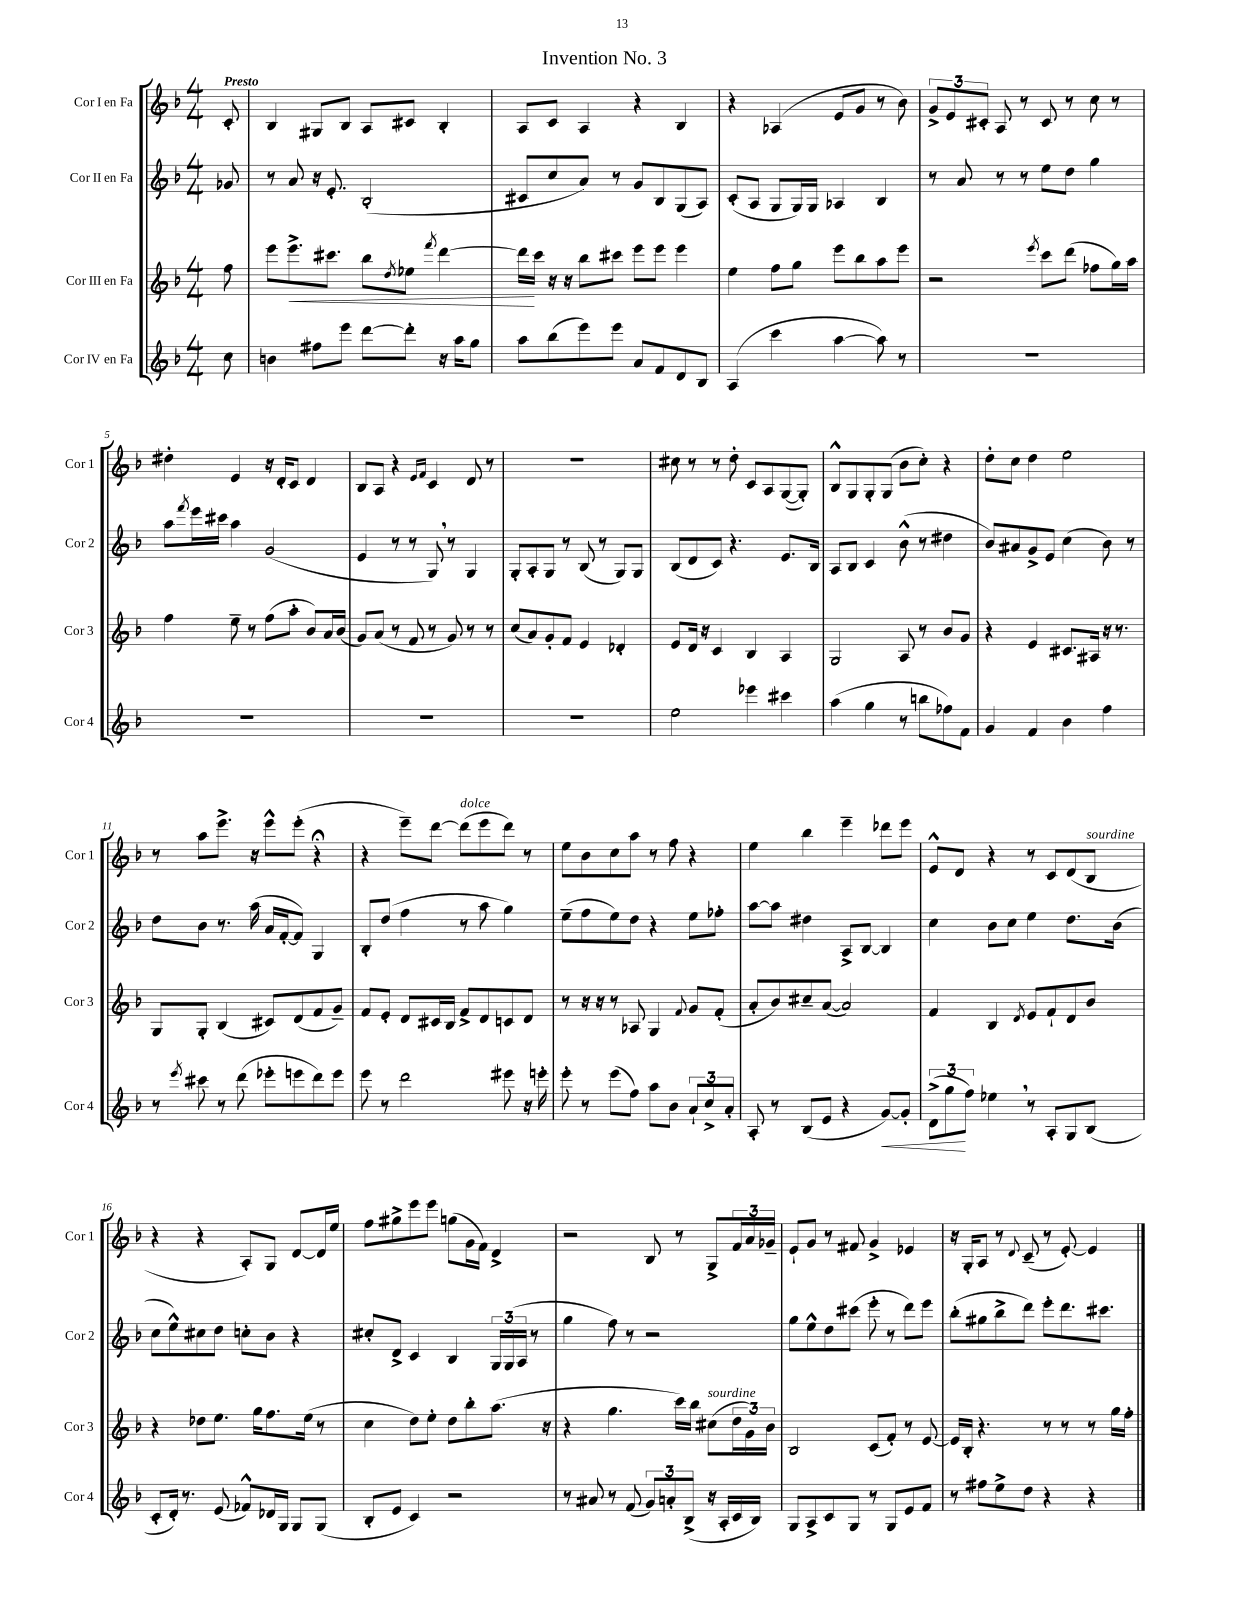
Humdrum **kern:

**kern	**kern	**kern	**kern
*staff4	*staff3	*staff2	*staff1
*clefG2	*clefG2	*clefG2	*clefG2
*k[b-]	*k[b-]	*k[b-]	*k[b-]
*M4/4	*M4/4	*M4/4	*M4/4
8cc\	8ff\	8g-/	8c'/
=	=	=	=
4b\	8eee\L	8r	4B-/
.	8.eee^\	8a/	.
8ff#\L	.	16r	8G#/L
.	8.ccc#\J	8.e'/	.
8eee\J	.	.	8B-/J
[8ddd\L	8bb-\L	(2B-'/	8A/L
.	8qdd/	.	.
8ddd'\]J	8ee-\J	.	8c#/J
.	8qfff/	.	.
16r	[4ddd\	.	4B-'/
16aa\LK	.	.	.
8gg\J	.	.	.
=	=	=	=
8aa\L	16ddd\]LL	8c#/L	8A/L
.	16ccc\JJ	.	.
(8bb-\	16r	8cc/	8c/J
.	16r	.	.
8eee\)	8bb-\L	8a/J)	4A/
8eee\J	8ccc#\J	8r	.
8a/L	8eee\L	8g/L	4r
8f/	8eee\J	8B-/	.
8d/	4eee\	(8G/	4B-/
8B-/J	.	8A/J)	.
=	=	=	=
(4A/	4ee\	(8c'/L	4r
.	.	8A/J	.
4ccc\	8ff\L	8G/L	(4A-/
.	8gg\J	16G/L)	.
.	.	16G/JJ	.
[4aa\	8eee\L	4A-/	8e/L
.	8bb-\	.	8g/J
8aa\])	8aa\	4B-/	8r
8r	8eee\J	.	8b-\)
=	=	=	=
1r	2r	8r	12g^/L
.	.	.	12e/
.	.	8a/	.
.	.	.	12c#'/J
.	.	8r	8A/
.	.	8r	8r
.	8qeee/	.	.
.	8ccc\L	8ee\L	8c#/
.	(8ddd\J	8dd\J	8r
.	8ff-\L	4gg\	8cc\
.	16gg\L)	.	8r
.	16aa\JJ	.	.
=	=	=	=
1r	4ff\	8aa\L	4dd#'\
.	.	8qfff/	.
.	.	16eee\L	.
.	.	16ccc#\JJ	.
.	8ee~\	4aa\	4e/
.	8r	.	.
.	(8ff\L	(2g/	16r
.	.	.	16d'/LK
.	8aa'\J	.	8c/J
.	8b-/L)	.	4d/
.	16a/L	.	.
.	(16b-/JJ	.	.
=	=	=	=
1r	8g/L)	4e/	8B-/L
.	(8a/J	.	8A/J
.	8r	8r	4r
.	8f/	8r	.
.	.	.	16qqe/LL
.	.	.	16qqf/JJ
.	8r	8G/)	4c/
.	8g/)	8r	.
.	8r	4G/	8d/
.	8r	.	8r
=	=	=	=
1r	(8cc/L	8G'/L	1r
.	8a/)	8A'/	.
.	8g'/	8G/J	.
.	8f/J	8r	.
.	4e/	(8B-/	.
.	.	8r	.
.	4d-'/	8G/L)	.
.	.	8G/J	.
=	=	=	=
2ee\	8e/L	(8B-/L	8cc#\
.	16d/Jk	8d/	8r
.	16r	.	.
.	4c/	8c/J)	8r
.	.	4.r	8dd'\
4eee-\	4B-/	.	8c/L
.	.	.	8A/
4ccc#\	4A/	8.e/L	([8G/
.	.	.	8G'/]J)
.	.	16B-/Jk	.
=	=	=	=
(4aa\	2G/	8A/L	8B-^^/L
.	.	8B-/J	8G/
4gg\	.	4c/	8G'/
.	.	.	(8G/J
8r	8A/	(8b-^^\	8b-\L
8bb\L	8r	8r	8cc'\J)
8ff-\)	8b-/L	4dd#\	4r
8f\J	8g/J	.	.
=	=	=	=
4g/	4r	8b-/L)	8dd'\L
.	.	8a#/	8cc\J
4f/	4e/	8g^/	4dd\
.	.	8e/J	.
4b-\	8.c#/L	(4cc\	2ee\
.	16A#/Jk	.	.
4ff\	16r	8b-\)	.
.	8.r	.	.
.	.	8r	.
=	=	=	=
8r	8G/L	8dd\L	8r
8qeee/	.	.	.
8ccc#\	8G'/J	8b-\J	8aa\L
8r	(4B-/	8.r	8.eee^\J
(8ddd\	.	.	.
.	.	(16aa\	16r
8eee-'\L	8c#/L)	16a/LL	8eee^^\L
.	.	[16f'/J	.
8eee\	(8d/	8f/]J)	(8eee'\J
8ddd\)	8f/	4G/	4r;
8eee\J	8g~/J)	.	.
=	=	=	=
8eee\	8f/L	8B-'/L	4r
8r	8e'/J	(8dd/J	.
2ddd\	8d/L	4ff\	8eee~\L)
.	16c#/L	.	[8ddd\J
.	16B-/JJ	.	.
.	8f^/L	8r	(8ddd\]L
.	8d/	8aa\	8eee\
8eee#\	8c/	4gg\)	8ddd\J)
16r	8d/J	.	8r
16eee'\	.	.	.
=	=	=	=
8eee'\	8r	(8ee~\L	8ee\L
8r	16r	8ff\	8b-\
.	16r	.	.
(8eee\L	8r	8ee\)	8cc\
8ff\J)	8A-/	8dd\J	8aa\J
8aa\L	4G/	4r	8r
8b-\J	.	.	8ff\
.	8qqf/	.	.
12a`/L	8g/L	8ee\L	4r
12cc^/	.	.	.
.	(8f'/J	8ff-'\J	.
12a'/J	.	.	.
=	=	=	=
8A'/	8a'/L	[8aa\L	4ee\
8r	8b-/)	8aa\]J	.
(8B-/L	8cc#~/	4dd#\	4bb-\
8e/J	([8a/J	.	.
4r	2a/])	8A^/L	4eee~\
.	.	[8B-/J	.
[8g/L)	.	4B-/]	8ddd-\L
8g'/]J	.	.	8eee\J
=	=	=	=
(12d^\L	4f/	4cc\	8e^^/L
12gg\	.	.	.
.	.	.	8d/J
12ff\J)	.	.	.
4ee-\	4B-/	8b-\L	4r
.	.	8cc\J	.
.	8qd/	.	.
8r	8e/L	4ee\	8r
8A'/L	8f`/	.	8c/L
8G/	8d/	8.dd\L	(8d/
(8B-/J	8b-/J	.	8B-/J
.	.	(16b-\Jk	.
=	=	=	=
8c'/L	4r	8cc\L	4r
16d'/Jk)	.	8ee^^\)	.
8.r	.	.	.
.	8dd-\L	8cc#\	4r
(8e/	8.ee\J	8dd\J	.
8f-^^/L)	.	8cc'\L	8A'/L)
.	16gg\LK	.	.
16d-/L	8.ff\	8b-\J	8G/J
16G/JJ	.	.	.
8G/L	.	4r	[8d/L
.	(16ee\Jk	.	.
(8G/J	8r	.	16d/]L
.	.	.	16ee/JJ
=	=	=	=
8B-'/L	4cc\	8cc#'/L	8ff\L
8e/J	.	8d^/J	8gg#^\
4c/)	8dd\L)	4c/	8eee\
.	8ee'\J	.	8eee\J
2r	8dd\L	4B-/	(8gg\L
.	8bb-'\	.	16g\L
.	.	.	16f\JJ)
.	(8.aa\J	24G/LL	4d^/
.	.	(24G/	.
.	.	24A/JJ	.
.	.	8r	.
.	16r	.	.
=	=	=	=
8r	4r	4gg\	2r
8a#/	.	.	.
8r	4.gg\	8ff\)	.
(8f/	.	8r	.
12g/L)	.	2r	8B-/
12a'/	.	.	.
.	16ccc\LL)	.	8r
(12B-^/J	.	.	.
.	16bb-\JJ	.	.
16r	(8cc#\L	.	8G^/L
16A'/LL	.	.	.
16c/	24dd\L	.	24f/L
.	24g\)	.	24a/
16B-/JJ)	.	.	.
.	24b-\JJ	.	24g-~/JJ
=	=	=	=
8G/L	2B-/	8gg\L	8e`/L
8A^/	.	8ee^^\	8g/J
8c/	.	8dd\	8r
8G/J	.	(8ccc#\J	8f#/
8r	(8c/L	8eee'\	4g^/
8G/L	8f'/J)	8r	.
8e/	8r	8ddd\L)	4e-/
8f/J	[8e/	8eee\J	.
=	=	=	=
8r	16e/]LL	(8bb-'\L	16r
.	16B-'/JJ	.	16G'/LK
8ff#\L	4.r	8gg#\	8A/J
8ee^\	.	8bb-^\	8r
.	.	.	8qqd/
8dd\J	.	8ddd\J)	(8c~/
4r	8r	8eee'\L	8r
.	8r	8.ddd\	[8e'/)
4r	8r	.	4e/]
.	.	8.ccc#\J	.
.	16gg\LL	.	.
.	16ff'\JJ	.	.
==	==	==	==
*-	*-	*-	*-
